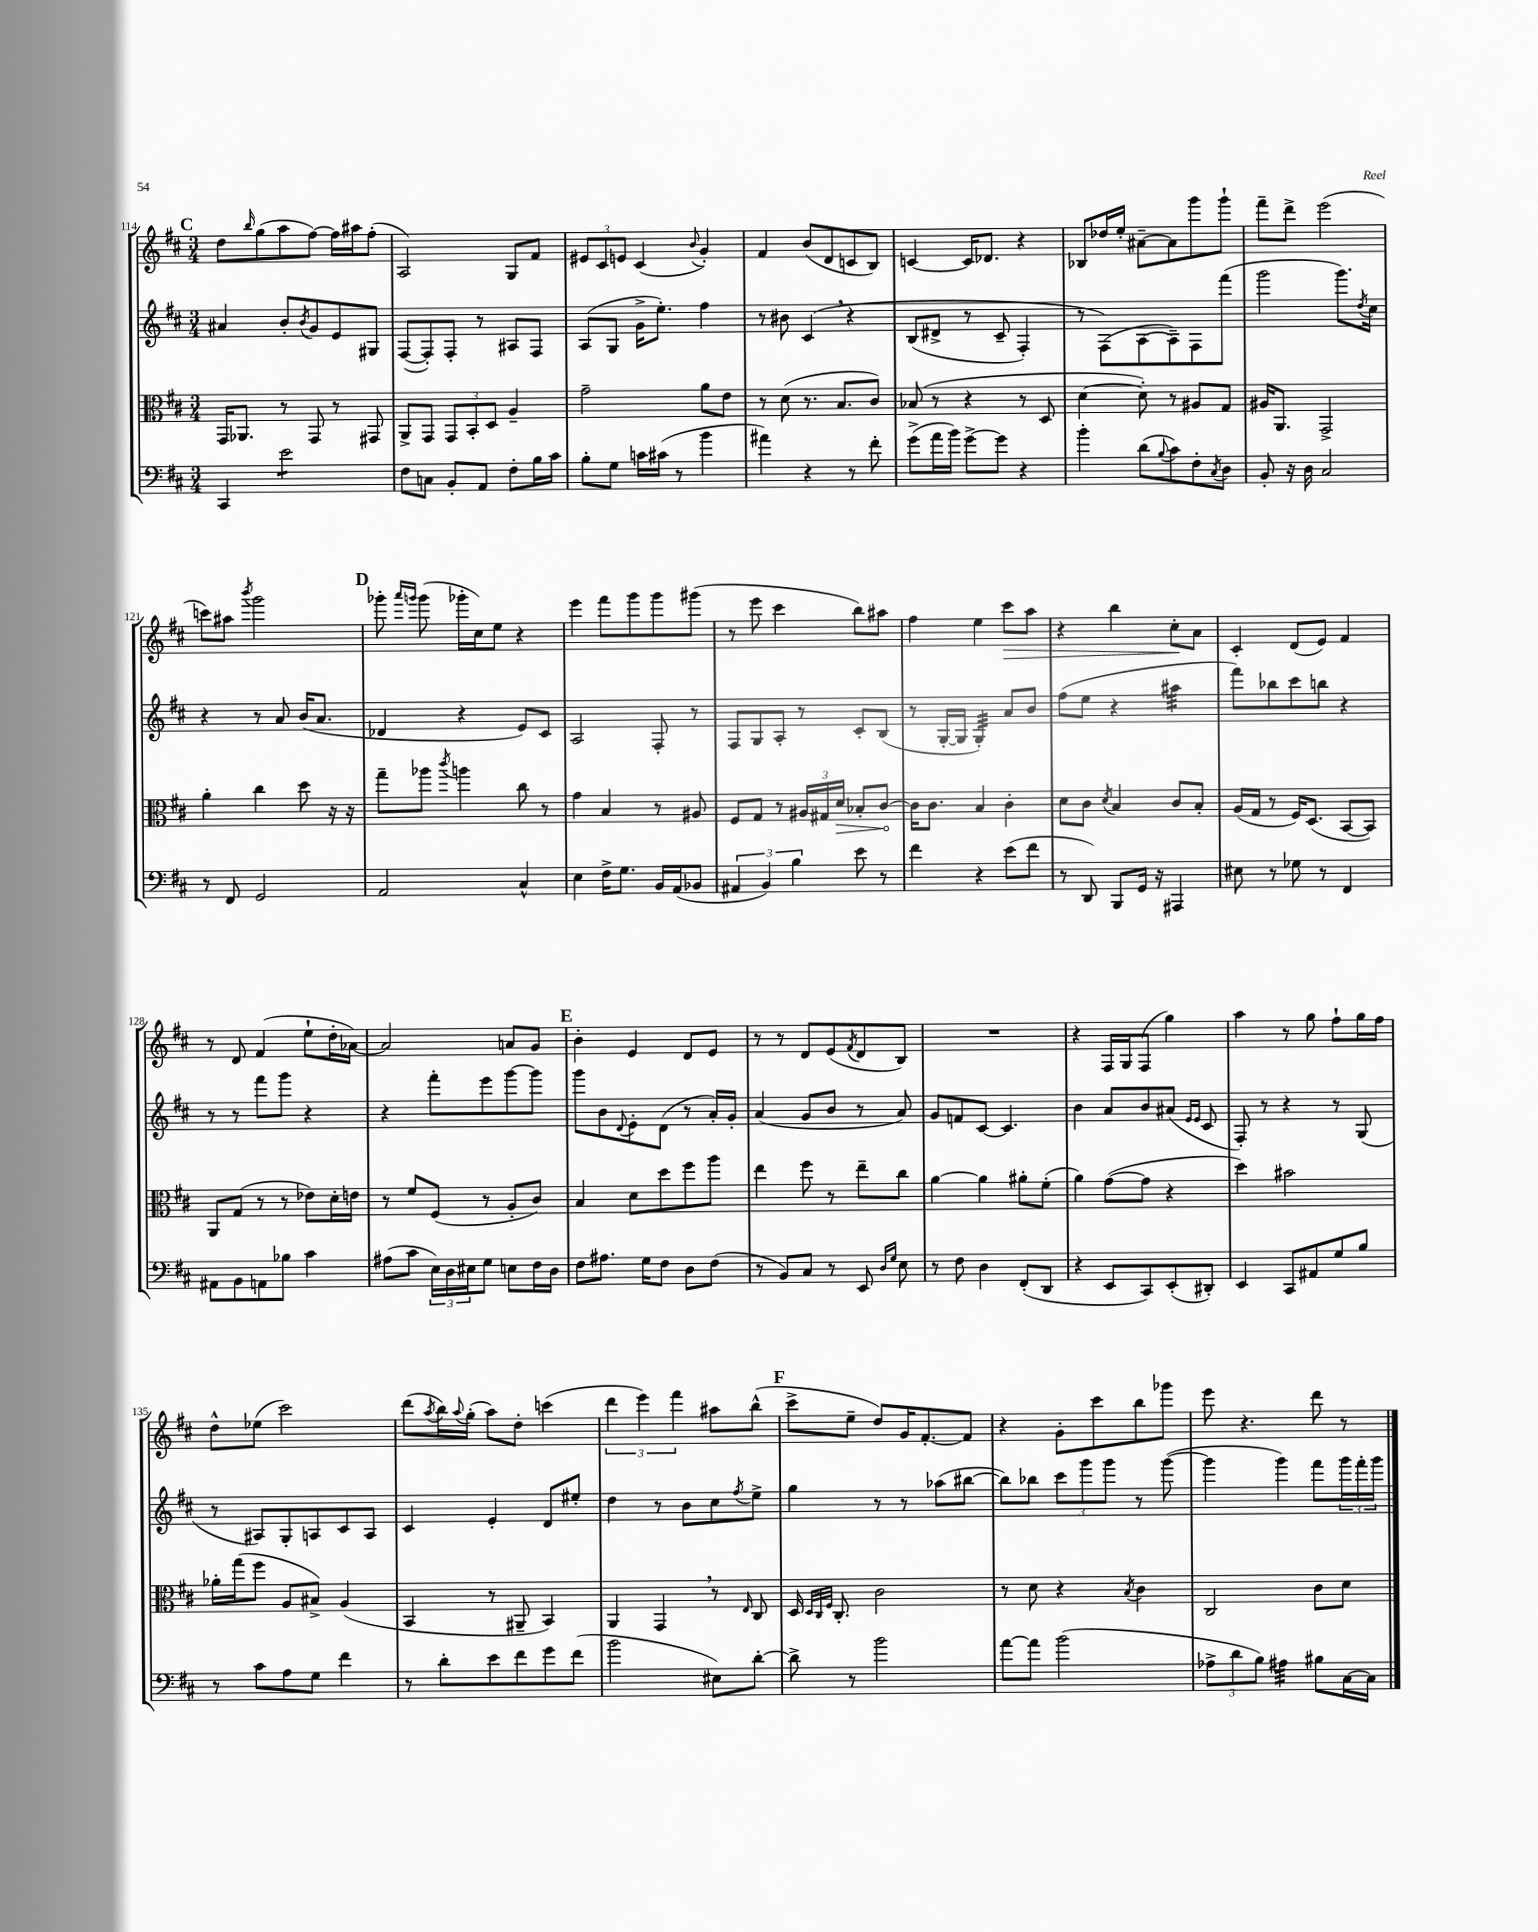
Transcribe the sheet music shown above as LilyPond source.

<<
\new StaffGroup <<
\new Staff = "s0" {
    \clef treble \key d \major \numericTimeSignature \time 3/4
    \mark \markup { \bold "C" } d''8 \grace { b''16 } g''8( a''8 fis''8~) fis''16 ais''16 fis''8-.( |
    a2) g8 fis'8 |
    \tuplet 3/2 { eis'8 cis'8 e'8 } cis'4( \appoggiatura { b'8 } g'4-.) |
    fis'4 b'8( d'8 c'8 b8) |
    c'4~ c'16 des'8. r4 |
    bes8 des''16 e''16-. ais'8~-- ais'8 g'''8 g'''8-! |
    fis'''8-- d'''8-> e'''2( |
    c'''8) ais''8 \acciaccatura { b'''8 } g'''2 |
    \mark \markup { \bold "D" } ges'''8-. \grace { a'''16 g'''16 } g'''8( ges'''16-. cis''16) e''8 r4 |
    e'''4 fis'''8 g'''8 g'''8 gis'''8( |
    r8 e'''8 cis'''4 b''8) ais''8 |
    fis''4 e''4 cis'''8\> a''8 |
    r4 b''4 cis''8-.\! a'8 |
    cis'4-. d'8( e'8) fis'4 |
    r8 d'8 fis'4( e''8-! d''16-. aes'16~) |
    aes'2 a'8 g'8 |
    \mark \markup { \bold "E" } b'4-. e'4 d'8 e'8 |
    r8 r8 d'8 e'8( \acciaccatura { fis'8 } d'8 b8) |
    R2. |
    r4 fis16 g16 fis8( g''4) |
    a''4 r8 g''8 fis''8-! g''16 fis''16 |
    d''8-^ ees''8( cis'''2) |
    d'''8( \acciaccatura { a''8 } b''16) \appoggiatura { a''8 } g''16-.( a''8) d''8-. c'''4( |
    \tuplet 3/2 { d'''4 e'''4) fis'''4 } ais''8 b''8-^( |
    \mark \markup { \bold "F" } cis'''8-> e''8-- d''8) g'16 fis'8.~-. fis'8 |
    r4 g'8-. cis'''8 b''8 ges'''8 |
    e'''8 r4. d'''8 r8 \bar "|." |
}
\new Staff = "s1" {
    \clef treble \key d \major \numericTimeSignature \time 3/4
    \mark \markup { \bold "C" } ais'4 b'8-. \acciaccatura { b'8 } g'8 e'8 gis8 |
    fis8~( fis8-.) fis8-. r8 ais8 fis8 |
    a8( g8 g'16-> e''8.-.) fis''4 |
    r8 bis'8 cis'4\( \breathe r4 |
    b8( dis'8-> r8 cis'8-- fis4-.) |
    r8 fis8(\) a8~ a8--) fis8 fis'''8( |
    g'''2 g'''8.) \acciaccatura { d''8 } cis''16 |
    r4 r8 a'8 b'16( a'8. |
    \mark \markup { \bold "D" } des'4 r4 e'8) cis'8 |
    a2 fis8-. r8 |
    fis8 g8 a8-. r8 cis'8-. b8( |
    r8 g16~-. g16 g4:32-.) a'8 b'8 |
    fis''8( e''8 r4 ais''4:32 |
    fis'''8) bes''8 cis'''8 b''8 r4 |
    r8 r8 fis'''8 g'''8 r4 |
    r4 fis'''8-. e'''8 g'''8~ g'''8 |
    \mark \markup { \bold "E" } g'''8 b'8 \appoggiatura { d'8 } e'8-. d'8( r8 a'16-.) g'16-. |
    a'4( g'8 b'8 r8 a'8) |
    g'8 f'8 cis'8~ cis'4. |
    b'4 a'8 b'8 ais'8( \grace { e'16 e'16 } cis'8 |
    fis8-.) r8 r4 r8 g8( |
    r8 ais8) g8-. a8 cis'8 a8 |
    cis'4 e'4-. d'8 eis''8-. |
    d''4 r8 b'8 cis''8 \acciaccatura { fis''8 } e''8-> |
    \mark \markup { \bold "F" } g''4 r8 r8 aes''8( bis''8~ |
    bis''8) bes''8 \tuplet 3/2 { cis'''8 g'''8 g'''8 } r8 g'''8~( |
    g'''4 g'''4) fis'''8 \tuplet 3/2 { g'''16 fis'''16-. g'''16 } \bar "|." |
}
\new Staff = "s2" {
    \clef alto \key d \major \numericTimeSignature \time 3/4
    \mark \markup { \bold "C" } g,16 aes,8. r8 g,8 r8 gis,8 |
    a,8-> g,8 \tuplet 3/2 { g,8 b,8-. d8 } a4-- |
    g'2-- a'8 e'8 |
    r8 d'8( r8. b8. cis'8) |
    bes8( r8 r4 r8 d8 |
    d'4~ d'8-.) r8 ais8 g8 |
    ais16 a,8. g,2-> |
    a'4-. cis''4 d''8 r16 r16 |
    \mark \markup { \bold "D" } g''8-- aes''8 \acciaccatura { cis'''8 } a''4 cis''8 r8 |
    g'4 b4 r8 ais8 |
    fis8 g8 r8 \tuplet 3/2 { ais16 gis16 \once \override Hairpin.circled-tip = ##t d'16\> } bes8-. cis'8~\! |
    cis'16 cis'8. b4 cis'4-. |
    d'8 cis'8 \acciaccatura { d'8 } b4 cis'8 b8-. |
    a16( g16 r8 fis16) d8.( b,8~ b,8) |
    a,8 g8( r8 r8 ees'8) d'16-. e'16 |
    r8 fis'8 fis8( r8 a8-. cis'8) |
    \mark \markup { \bold "E" } b4 d'8 d''8 fis''8 a''8 |
    e''4 fis''8 r8 e''8-- cis''8 |
    a'4~ a'4 ais'8-. fis'8-.( |
    a'4) g'8~( g'8 r4 |
    d''4) bis'2 |
    aes'16-. g''16( fis''8 a8 bis8->) a4( |
    b,4 r8 ais,8-- b,4) |
    a,4 g,4 \breathe r8 \grace { e16 } cis8 |
    \mark \markup { \bold "F" } d16 \grace { d32 cis32 fis32 } cis8.-. cis'2 |
    r8 d'8 r4 \acciaccatura { b8 } cis'4 |
    cis2 cis'8 d'8 \bar "|." |
}
\new Staff = "s3" {
    \clef bass \key d \major \numericTimeSignature \time 3/4
    \mark \markup { \bold "C" } cis,4 e'2:8 |
    fis8 c8 b,8-. a,8 fis8-. b16 cis'16 |
    b8-. g8 c'16 cis'16( r8 b'4 |
    ais'4) r4 r8 fis'8-. |
    g'8->( a'16 b'16) g'8~-> g'8 r4 |
    b'4-. d'8( \appoggiatura { b8 } cis'8) fis8-. \acciaccatura { cis8 } d8 |
    b,8-. r16 d16 cis2 |
    r8 fis,8 g,2 |
    \mark \markup { \bold "D" } a,2 cis4-^ |
    e4 fis16-> g8. b,16 a,16( bes,8 |
    \tuplet 3/2 { ais,4 b,4) b4 } e'8 r8 |
    fis'4 r4 e'8( fis'8 |
    r8 d,8) b,,8 g,16 r16 ais,,4 |
    eis8 r8 ges8 r8 fis,4 |
    ais,8 b,8 a,8 bes8 cis'4 |
    ais8( cis'8 \tuplet 3/2 { e16) d16 eis16 } g8 e8 fis16 d16 |
    \mark \markup { \bold "E" } fis8 ais8. g16 fis8 d8 fis8( |
    r8 b,8) cis8 r8 e,8 \grace { d16 g16 } e8 |
    r8 fis8 d4 fis,8-.( d,8 |
    r4 e,8 cis,8) e,8-.( dis,8-.) |
    e,4 cis,8 ais,8 g8 b8 |
    r8 cis'8 a8 g8 fis'4 |
    r8 d'8-. e'8 fis'8 g'8 fis'8( |
    b'2 eis8) d'8~-. |
    \mark \markup { \bold "F" } d'8-> r8 b'2 |
    a'8~ a'8 b'2( |
    \tuplet 3/2 { aes8-> d'8 b8) } ais4:32 bis8 cis16~ cis16 \bar "|." |
}
>>
>>
\layout { \context { \Score currentBarNumber = #114 } }
